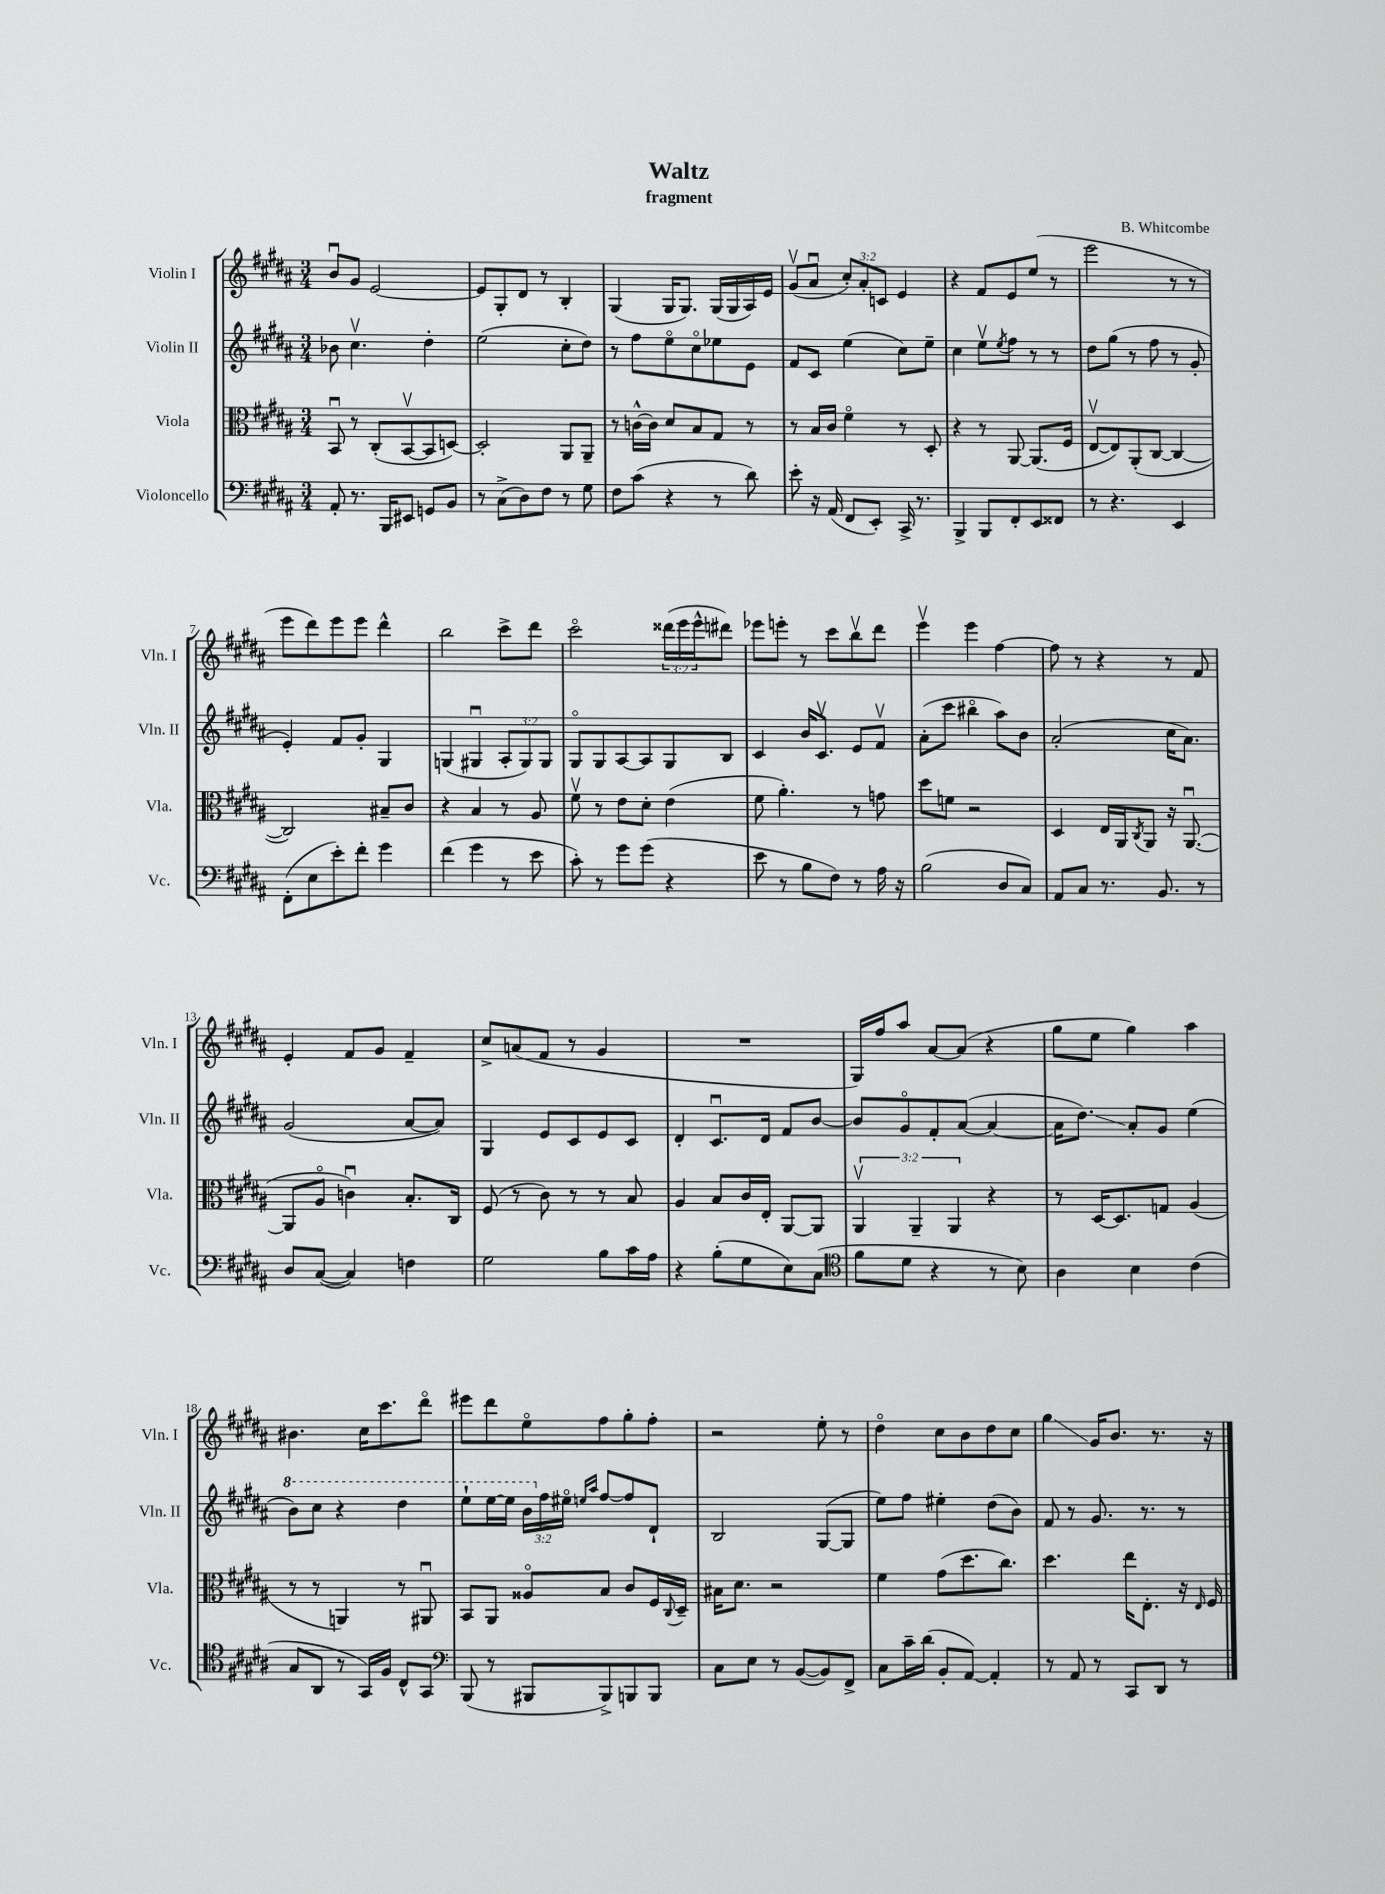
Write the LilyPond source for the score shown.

\header { title = "Waltz" composer = "B. Whitcombe" subtitle = "fragment" }
<<
\new StaffGroup <<
\new Staff = "s0" \with { instrumentName = "Violin I" shortInstrumentName = "Vln. I" } {
    \clef treble \key b \major \numericTimeSignature \time 3/4 \override Staff.TupletNumber.text = #tuplet-number::calc-fraction-text
    b'8\downbow gis'8 e'2~ |
    e'8 gis8-. dis'8 r8 b4-. |
    gis4( gis16 gis8.) gis16( gis16 ais16) e'16 |
    gis'8\upbow( ais'8\downbow \tuplet 3/2 { cis''8-.) ais'8-. c'8 } e'4 |
    r4 fis'8 e'8 e''8( r8 |
    e'''2 r8 r8 |
    e'''8 dis'''8) e'''8 e'''8 dis'''4-^ |
    b''2 cis'''8-> dis'''8 |
    cis'''2\flageolet \tuplet 3/2 { disis'''16( e'''16 e'''16-^ } dis'''8) |
    ees'''8 e'''8-. r8 cis'''8 b''8\upbow dis'''8 |
    e'''4\upbow e'''4 fis''4~ |
    fis''8 r8 r4 r8 fis'8 |
    e'4-. fis'8 gis'8 fis'4-- |
    cis''8-> a'8( fis'8 r8 gis'4 |
    R2. |
    gis16) fis''16 ais''8 ais'8~ ais'8( r4 |
    gis''8 e''8 gis''4) ais''4 |
    bis'4. cis''16 cis'''8. dis'''8\flageolet |
    eis'''8 dis'''8 e''8\flageolet fis''8 gis''8-. fis''8-. |
    r2 e''8-. r8 |
    dis''4\flageolet cis''8 b'8 dis''8 cis''8 |
    gis''4\glissando gis'16 b'8. r8. r16 \bar "|." |
}
\new Staff = "s1" \with { instrumentName = "Violin II" shortInstrumentName = "Vln. II" } {
    \clef treble \key b \major \numericTimeSignature \time 3/4 \override Staff.TupletNumber.text = #tuplet-number::calc-fraction-text
    bes'8 cis''4.\upbow dis''4-. |
    e''2( cis''8-. dis''8) |
    r8 fis''8 e''8\flageolet cis''8\flageolet ees''8 e'8 |
    fis'8 cis'8 e''4( cis''8) e''8-- |
    cis''4 e''8\upbow \acciaccatura { e''8 } fis''8 r8 r8 |
    dis''8 gis''8( r8 fis''8 r8 gis'8-. |
    e'4-.) fis'8 gis'8-. gis4 |
    g4( gis4\downbow \tuplet 3/2 { ais8-. gis8) gis8 } |
    gis8\flageolet gis8 ais8~ ais8 gis8 b8 |
    cis'4 b'16 cis'8.\upbow e'8 fis'8\upbow |
    ais'8-.( cis'''8 bis''4\flageolet ais''8) b'8 |
    ais'2-.( cis''16 ais'8.) |
    gis'2( ais'8~ ais'8) |
    gis4 e'8 cis'8 e'8 cis'8 |
    dis'4-. cis'8.\downbow dis'16 fis'8 b'8~ |
    b'8 gis'8\flageolet fis'8-. ais'8~( ais'4~ |
    ais'16 dis''8.\glissando) ais'8-. gis'8 e''4( |
    \ottava #1 b''8) cis'''8 r4 dis'''4 |
    e'''8-! e'''16~ e'''16 \tuplet 3/2 { b''16 \ottava #0 fis''16 eis''16\flageolet } \grace { e''16 ais''16 } fis''8~ fis''8 dis'8-! |
    b2 gis8~( gis8 |
    e''8) fis''8 eis''4-. dis''8( b'8) |
    fis'8 r8 gis'8. r8. r8 \bar "|." |
}
\new Staff = "s2" \with { instrumentName = "Viola" shortInstrumentName = "Vla." } {
    \clef alto \key b \major \numericTimeSignature \time 3/4 \override Staff.TupletNumber.text = #tuplet-number::calc-fraction-text
    b,8\downbow r8 cis8-.( b,8~\upbow b,8 d8~) |
    d2-. ais,8 ais,8-- |
    r8 c'16~-^ c'16 dis'8 b8 gis8 r8 |
    r8 b16 cis'16 fis'4\flageolet r8 dis8-. |
    r4 r8 ais,8~ ais,8.( fis16 |
    e8~\upbow e8) ais,8-.( cis8~ cis4~ |
    cis2) bis8-- cis'8 |
    r4 b4 r8 ais8 |
    fis'8\upbow r8 e'8 dis'8-. e'4( |
    fis'8 ais'4.-.) r8 g'8 |
    dis''8 f'8 r2 |
    dis4 e16 ais,16 \acciaccatura { cis8 } ais,8 r16 ais,8.~\downbow( |
    ais,8 ais8\flageolet c'4\downbow) b8.-. cis16 |
    fis8( r8 cis'8) r8 r8 b8 |
    ais4 b8 cis'16 e16-. ais,8~ ais,8 |
    \tuplet 3/2 { ais,4\upbow ais,4-- ais,4 } r4 |
    r8 dis16~ dis8. g8 ais4( |
    r8 r8 a,4) r8 ais,8\downbow |
    b,8 ais,8 aisis8\flageolet b8 cis'8 fis16 \appoggiatura { cis8 } dis16-- |
    bis16 dis'8. r2 |
    fis'4 gis'8( dis''8. cis''8.) |
    dis''4. e''16 e8.-. r16 \grace { e16 } fis16 \bar "|." |
}
\new Staff = "s3" \with { instrumentName = "Violoncello" shortInstrumentName = "Vc." } {
    \clef bass \key b \major \numericTimeSignature \time 3/4
    ais,8-. r8. b,,16 eis,8 g,8 b,8 |
    r8 cis8->( dis8) fis8 r8 gis8 |
    fis8 cis'8( r4 r8 dis'8) |
    e'8-. r16 ais,16( fis,8 e,8-.) cis,16-> r8. |
    b,,4-> b,,8 fis,8-. e,8 fisis,8 |
    r8 r4. e,4 |
    fis,8-.( e8 e'8-.) fis'8-. gis'4 |
    fis'4( gis'4 r8 e'8 |
    cis'8-.) r8 gis'8 gis'8( r4 |
    e'8 r8 b8 fis8) r8 ais16 r16 |
    b2( dis8 cis8) |
    ais,8 cis8 r8. b,8. r8 |
    dis8 cis8~( cis4) f4 |
    gis2 b8 cis'16 ais16 |
    r4 b8-.( gis8 e8) cis8( |
    \clef tenor fis'8 dis'8 r4 r8 b8) |
    ais4 b4 cis'4( |
    gis8 ais,8 r8 gis,16) fis16 cis8-^ gis,8 |
    \clef bass b,,8( r8 bis,,8 bis,,8->) b,,8 b,,8 |
    cis8 e8 r8 b,8~( b,8) fis,8-> |
    cis8 cis'16-- dis'16( b,8-. ais,8~) ais,4-. |
    r8 ais,8 r8 cis,8 dis,8 r8 \bar "|." |
}
>>
>>
